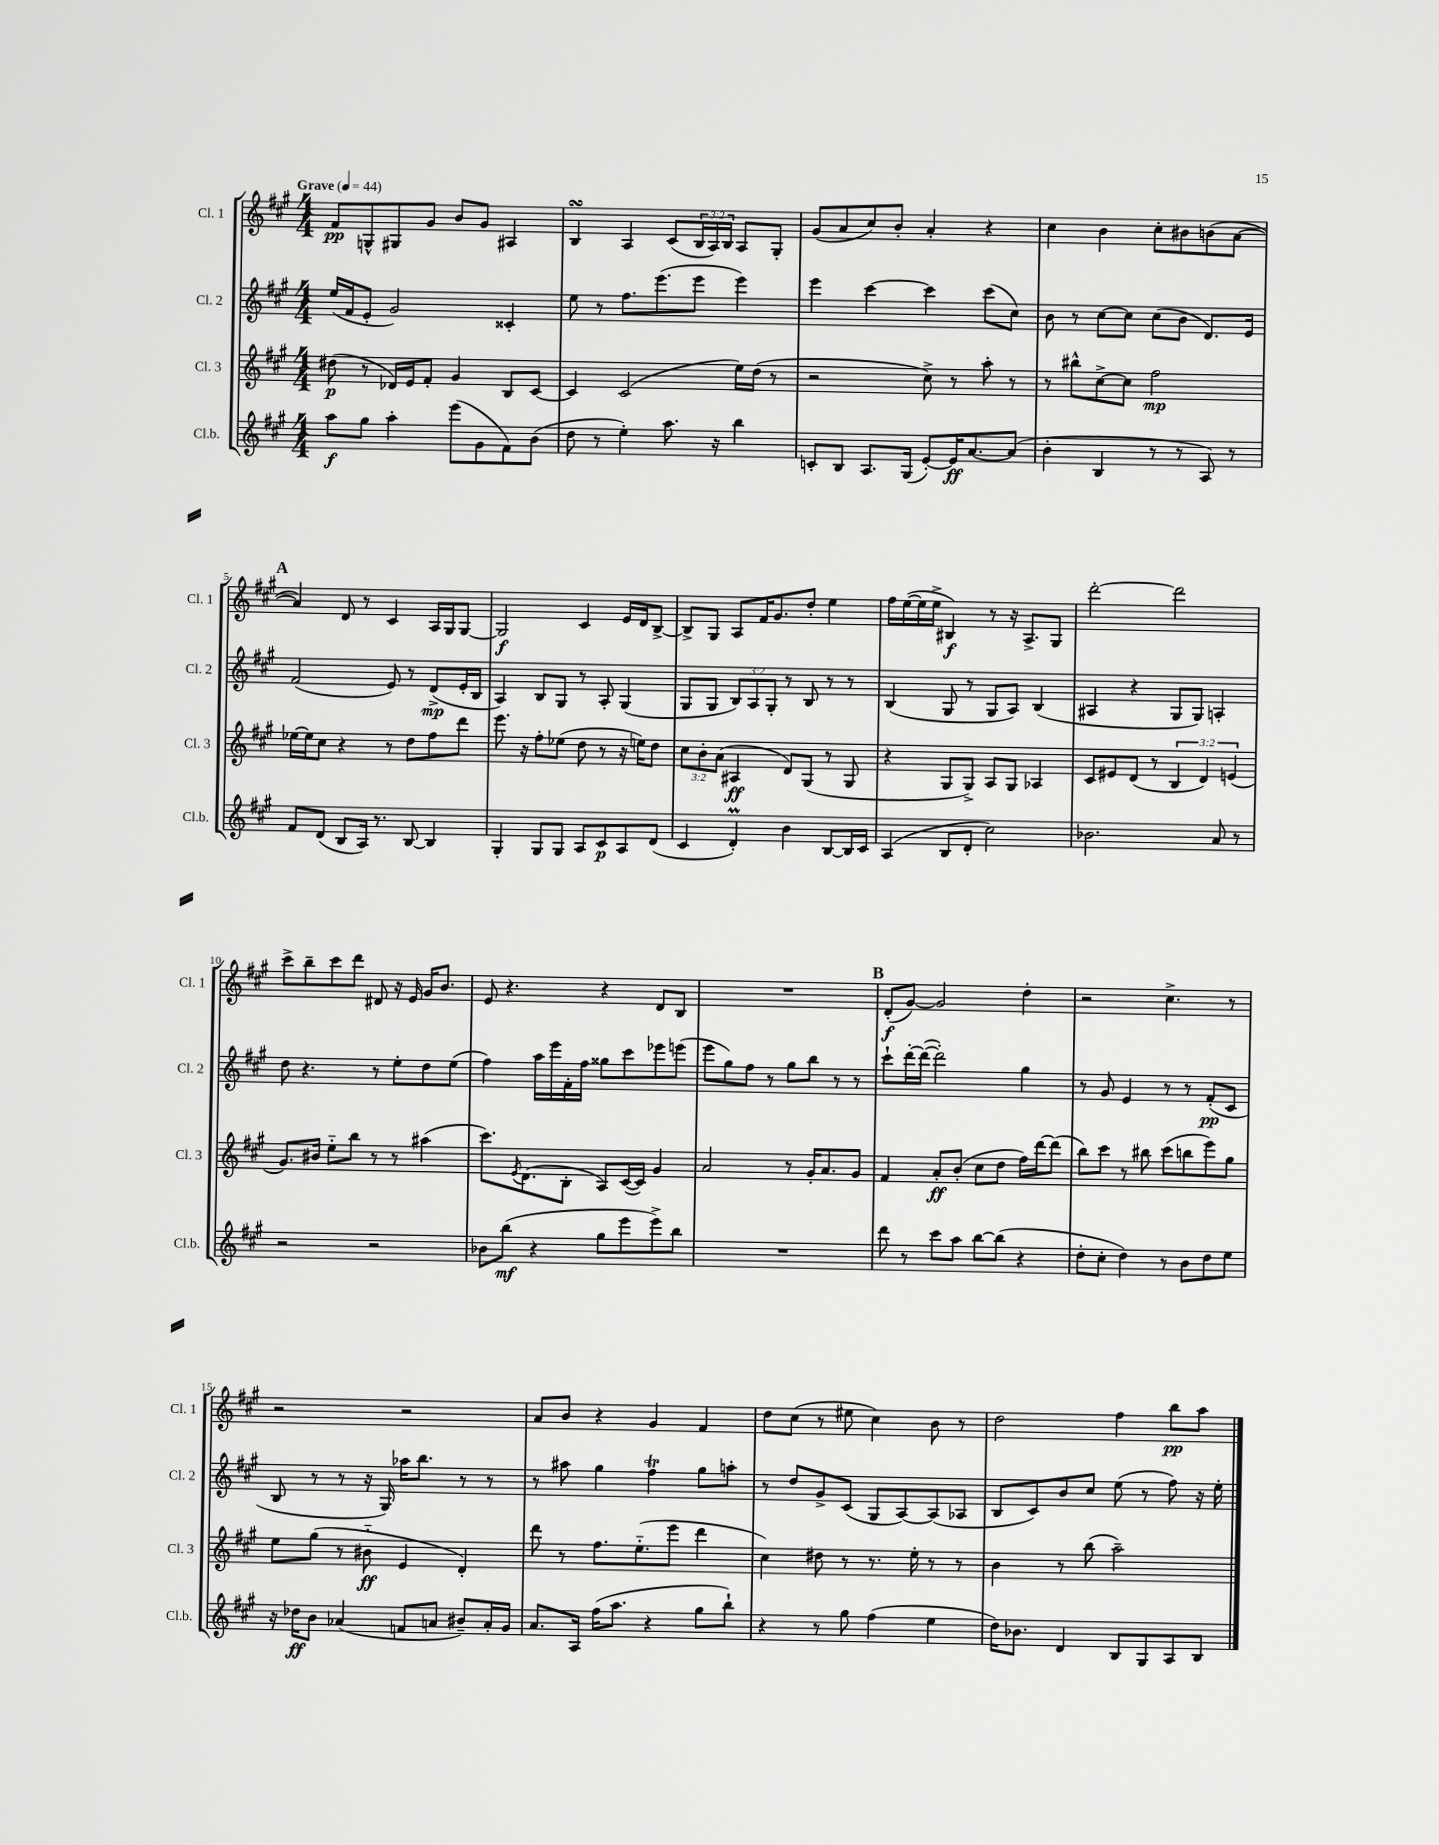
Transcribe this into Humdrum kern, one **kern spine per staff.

**kern	**dynam	**kern	**dynam	**kern	**dynam	**kern	**dynam
*part4	*part4	*part3	*part3	*part2	*part2	*part1	*part1
*staff4	*staff4	*staff3	*staff3	*staff2	*staff2	*staff1	*staff1
*I"Cl.b.	*	*I"Cl. 3	*	*I"Cl. 2	*	*I"Cl. 1	*
*I'Cl.b.	*	*I'Cl. 3	*	*I'Cl. 2	*	*I'Cl. 1	*
*clefG2	*	*clefG2	*	*clefG2	*	*clefG2	*
*k[f#c#g#]	*	*k[f#c#g#]	*	*k[f#c#g#]	*	*k[f#c#g#]	*
*M4/4	*	*M4/4	*	*M4/4	*	*M4/4	*
*MM44	*	*MM44	*	*MM44	*	*MM44	*
=1	=1	=1	=1	=1	=1	=1	=1
!	!	!	!	!	!	!LO:TX:a:B:t=Grave	!
8aa\L	f	(8dd#X\	p	(16ee/LL	.	8f#/L	pp
.	.	.	.	16f#/J	.	.	.
8gg#\J	.	8r	.	8e'/J	.	8Gn^^/	.
4aa'\	.	16d-X/LL)	.	2g#/)	.	8G#X/	.
.	.	16e/J	.	.	.	.	.
.	.	8f#'/J	.	.	.	8g#/J	.
(8eee\L	.	4g#/	.	.	.	8b/L	.
8g#\	.	.	.	.	.	8g#/J	.
8f#\)	.	8B/L	.	4c##X'/	.	4A#X/	.
(8b\J	.	[8c#/J	.	.	.	.	.
=2	=2	=2	=2	=2	=2	=2	=2
8dd\	.	4c#/]	.	8ee\	.	4BsSSS/	.
8r	.	.	.	8r	.	.	.
4ee'\)	.	(2c#/	.	8.ff#\L	.	4A/	.
.	.	.	.	(8.eee\	.	.	.
8.aa\	.	.	.	.	.	(8c#/L	.
.	.	.	.	8eee\J	.	24B/L	.
.	.	.	.	.	.	24A/)	.
16r	.	.	.	.	.	.	.
.	.	.	.	.	.	24B/JJ	.
4bb\	.	16ee\LL)	.	4eee\)	.	8A/L	.
.	.	(16dd\JJ	.	.	.	.	.
.	.	8r	.	.	.	8G#'/J	.
=3	=3	=3	=3	=3	=3	=3	=3
8cn'/L	.	2r	.	4eee\	.	(8g#/L	.
8B/J	.	.	.	.	.	8a/	.
8.A/L	.	.	.	[4ccc#\	.	8cc#/)	.
.	.	.	.	.	.	8b'/J	.
(16G#/Jk	.	.	.	.	.	.	.
[8e'/L)	.	8cc#^\)	.	4ccc#\]	.	4a'/	.
16e/K]	ff	8r	.	.	.	.	.
[8.a/	.	.	.	.	.	.	.
.	.	8aa'\	.	(8ccc#\L	.	4r	.
(8a/J]	.	8r	.	8cc#\J)	.	.	.
=4	=4	=4	=4	=4	=4	=4	=4
4b'\	.	8r	.	8b\	.	4cc#\	.
.	.	8bb#X^^\L	.	8r	.	.	.
4B/	.	[8cc#^\	.	[8cc#\L	.	4b\	.
.	.	8cc#\J]	.	8cc#\J]	.	.	.
8r	.	2ff#\	mp	(8cc#\L	.	8cc#'\L	.
8r	.	.	.	8b\J	.	8b#X\	.
8A/)	.	.	.	8.d/L)	.	(8bn\	.
8r	.	.	.	.	.	[8a\J	.
.	.	.	.	16e/Jk	.	.	.
!!LO:LB:g=z
!!LO:REH:place=s1:t=A
=5	=5	=5	=5	=5	=5	=5	=5
8f#/L	.	[16ee-X\LL	.	(2f#/	.	4a/])	.
.	.	16ee-\J]	.	.	.	.	.
(8d/J	.	8cc#\J	.	.	.	.	.
8B/L	.	4r	.	.	.	8d/	.
16A/Jk)	.	.	.	.	.	8r	.
8.r	.	.	.	.	.	.	.
.	.	8r	.	8e/)	.	4c#/	.
[8B/	.	8dd\L	.	8r	.	.	.
4B/]	.	8ff#\	.	(8d^/L	mp	16A/LL	.
.	.	.	.	.	.	16G#/J	.
.	.	8ddd\J	.	16e'/L	.	[8G#/J	.
.	.	.	.	16B/JJ	.	.	.
=6	=6	=6	=6	=6	=6	=6	=6
4G#'/	.	8.eee\	.	4A/)	.	2G#/]	f
.	.	16r	.	.	.	.	.
8G#/L	.	8ff#'\L	.	8B/L	.	.	.
8G#/J	.	(8ee-X\J	.	8G#/J	.	.	.
8A/L	.	8dd\	.	8r	.	4c#/	.
8c#/	p	8r	.	8A'/	.	.	.
8A/	.	16r	.	(4G#/	.	16e/LL	.
.	.	16een\KL)	.	.	.	16d/J	.
(8d/J	.	8dd\J	.	.	.	[8B^/J	.
=7	=7	=7	=7	=7	=7	=7	=7
4c#/	.	12cc#\L	.	8G#/L	.	8B^/L]	.
.	.	12b'\	.	.	.	.	.
.	.	.	.	8G#/J	.	8G#/J	.
.	.	(12a\J	.	.	.	.	.
4dM'/)	.	4A#X/	ff	12B/L)	.	8A/L	.
.	.	.	.	12A/	.	.	.
.	.	.	.	.	.	16f#/K	.
.	.	.	.	12G#'/J	.	.	.
.	.	.	.	.	.	8.g#/	.
4b\	.	8d/L)	.	8r	.	.	.
.	.	(8G#/J	.	8B/	.	8dd'/J	.
[8B/L	.	8r	.	8r	.	4ee\	.
16B/L]	.	8G#/	.	8r	.	.	.
16c#/JJ	.	.	.	.	.	.	.
=8	=8	=8	=8	=8	=8	=8	=8
(4A/	.	4r	.	(4B/	.	16ff#\LL	.
.	.	.	.	.	.	([16ee\	.
.	.	.	.	.	.	16ee\]	.
.	.	.	.	.	.	16ee^\JJ	.
8B/L	.	8G#/L	.	8G#/	.	4B#X/)	f
8d'/J	.	8G#^/J)	.	8r	.	.	.
2cc#\)	.	8A/L	.	8G#/L	.	8r	.
.	.	8G#/J	.	8A/J)	.	16r	.
.	.	.	.	.	.	8.A^/L	.
.	.	4A-X/	.	(4B/	.	.	.
.	.	.	.	.	.	8G#/J	.
=9	=9	=9	=9	=9	=9	=9	=9
2.b-X\	.	8c#/L	.	4A#X/	.	[2ddd'\	.
.	.	8e#X/	.	.	.	.	.
.	.	(8d/J	.	4r	.	.	.
.	.	8r	.	.	.	.	.
.	.	6B/	.	8G#/L	.	2ddd\]	.
.	.	.	.	8G#/J)	.	.	.
.	.	6d/)	.	.	.	.	.
8a/	.	.	.	4An'/	.	.	.
.	.	(6en/	.	.	.	.	.
8r	.	.	.	.	.	.	.
!!LO:LB:g=z
=10	=10	=10	=10	=10	=10	=10	=10
2r	.	8.g#/L)	.	8dd\	.	8ccc#^\L	.
.	.	.	.	4.r	.	8bb~\	.
.	.	16b#X/Jk	.	.	.	.	.
.	.	8ee\L	.	.	.	8ccc#\	.
.	.	8bb\J	.	.	.	8ddd\J	.
2r	.	8r	.	8r	.	8d#X/	.
.	.	8r	.	8ee'\L	.	16r	.
.	.	.	.	.	.	16e/	.
.	.	(4aa#X\	.	8dd\	.	16g#/KL	.
.	.	.	.	.	.	8.b/J	.
.	.	.	.	(8ee\J	.	.	.
=11	=11	=11	=11	=11	=11	=11	=11
8b-X\L	.	8.ccc#\L)	.	4ff#\)	.	8e/	.
(8bb\J	mf	.	.	.	.	4.r	.
.	.	8qe/	.	.	.	.	.
.	.	(8.d\	.	.	.	.	.
4r	.	.	.	16aa\LL	.	.	.
.	.	.	.	16eee\	.	.	.
.	.	8B'\J	.	16f#'\	.	.	.
.	.	.	.	16ff#\JJ	.	.	.
8gg#\L	.	8A/L)	.	8gg##X\L	.	4r	.
8eee\	.	([16c#/L	.	8ccc#\	.	.	.
.	.	16c#/JJ])	.	.	.	.	.
8eee^\)	.	4g#/	.	8eee-X\	.	8d/L	.
8bb\J	.	.	.	(8eeen\J	.	8B/J	.
=12	=12	=12	=12	=12	=12	=12	=12
1r	.	2a/	.	8eee\L	.	1r	.
.	.	.	.	8gg#\)	.	.	.
.	.	.	.	8ff#\J	.	.	.
.	.	.	.	8r	.	.	.
.	.	8r	.	8gg#\L	.	.	.
.	.	16g#'/KL	.	8bb\J	.	.	.
.	.	8.a/	.	.	.	.	.
.	.	.	.	8r	.	.	.
.	.	8g#/J	.	8r	.	.	.
!!LO:REH:place=s1:t=B
=13	=13	=13	=13	=13	=13	=13	=13
8ddd\	.	4f#/	.	8ccc#`\L	.	(8d'/L	f
8r	.	.	.	[16ddd'\L	.	[8g#/J)	.
.	.	.	.	(16ddd\JJ_	.	.	.
8ccc#\L	.	8a'/L	ff	2ddd'\])	.	2g#/]	.
8aa\J	.	(8b'/J	.	.	.	.	.
[8bb\L	.	8cc#\L	.	.	.	.	.
(8bb\J]	.	8dd\J	.	.	.	.	.
4r	.	16ff#\LL)	.	4gg#\	.	4dd'\	.
.	.	[16ddd\J	.	.	.	.	.
.	.	(8ddd\J]	.	.	.	.	.
=14	=14	=14	=14	=14	=14	=14	=14
8dd'\L	.	8bb\L)	.	8r	.	2r	.
8cc#'\J	.	8ccc#\J	.	8g#/	.	.	.
4dd\)	.	8r	.	4e/	.	.	.
.	.	8bb#X\	.	.	.	.	.
8r	.	(8ccc#\L	.	8r	.	4.cc#^\	.
8b\L	.	8bbn\	.	8r	.	.	.
8dd\	.	8eee\)	.	(8f#'/L	pp	.	.
8ee\J	.	8gg#\J	.	8c#/J	.	8r	.
!!LO:LB:g=z
=15	=15	=15	=15	=15	=15	=15	=15
16r	.	8ee\L	.	8B/	.	2r	.
16dd-X\KL	ff	.	.	.	.	.	.
8b\J	.	(8gg#\J	.	8r	.	.	.
(4a-X/	.	8r	.	8r	.	.	.
.	.	8b#X\	ff	16r	.	.	.
.	.	.	.	16G#/)	.	.	.
8fn/L	.	4e/	.	16aa-X\KL	.	2r	.
.	.	.	.	8.bb\J	.	.	.
8an/J	.	.	.	.	.	.	.
8b#X~/L)	.	4d'/)	.	8r	.	.	.
16a'/L	.	.	.	8r	.	.	.
16g#/JJ	.	.	.	.	.	.	.
=16	=16	=16	=16	=16	=16	=16	=16
8.a/L	.	8ddd\	.	8r	.	8a/L	.
.	.	8r	.	8aa#X\	.	8b/J	.
16A/Jk	.	.	.	.	.	.	.
(16ff#\KL	.	8.ff#\L	.	4gg#\	.	4r	.
8.aa\J	.	.	.	.	.	.	.
.	.	(8.ee\	.	.	.	.	.
4r	.	.	.	4ff#T\	.	4g#/	.
.	.	8eee\J	.	.	.	.	.
8gg#\L	.	4ddd\	.	8gg#\L	.	4f#/	.
8bb`\J)	.	.	.	8aan'\J	.	.	.
=17	=17	=17	=17	=17	=17	=17	=17
4r	.	4cc#\)	.	8r	.	8dd\L	.
.	.	.	.	8dd/L	.	(8cc#\J	.
8r	.	8dd#X\	.	8g#^/	.	8r	.
8gg#\	.	8r	.	(8c#/J	.	8ee#X\	.
(4ff#\	.	8.r	.	8G#/L	.	4cc#\)	.
.	.	.	.	[8A/)	.	.	.
.	.	16ee'\	.	.	.	.	.
4ee\	.	8r	.	(8A/]	.	8b\	.
.	.	8r	.	8A-X/J	.	8r	.
=18	=18	=18	=18	=18	=18	=18	=18
16dd\KL)	.	4b\	.	8B/L	.	2dd\	.
8.b-X\J	.	.	.	.	.	.	.
.	.	.	.	8c#/)	.	.	.
4d/	.	8r	.	8b/	.	.	.
.	.	(8bb\	.	8cc#/J	.	.	.
8B/L	.	2aa~\)	.	(8ee\	.	4ff#\	.
8G#/	.	.	.	8r	.	.	.
8A/	.	.	.	8ff#\)	.	8bb\L	pp
8B/J	.	.	.	16r	.	8aa\J	.
.	.	.	.	16ee'\	.	.	.
==	==	==	==	==	==	==	==
*-	*-	*-	*-	*-	*-	*-	*-
